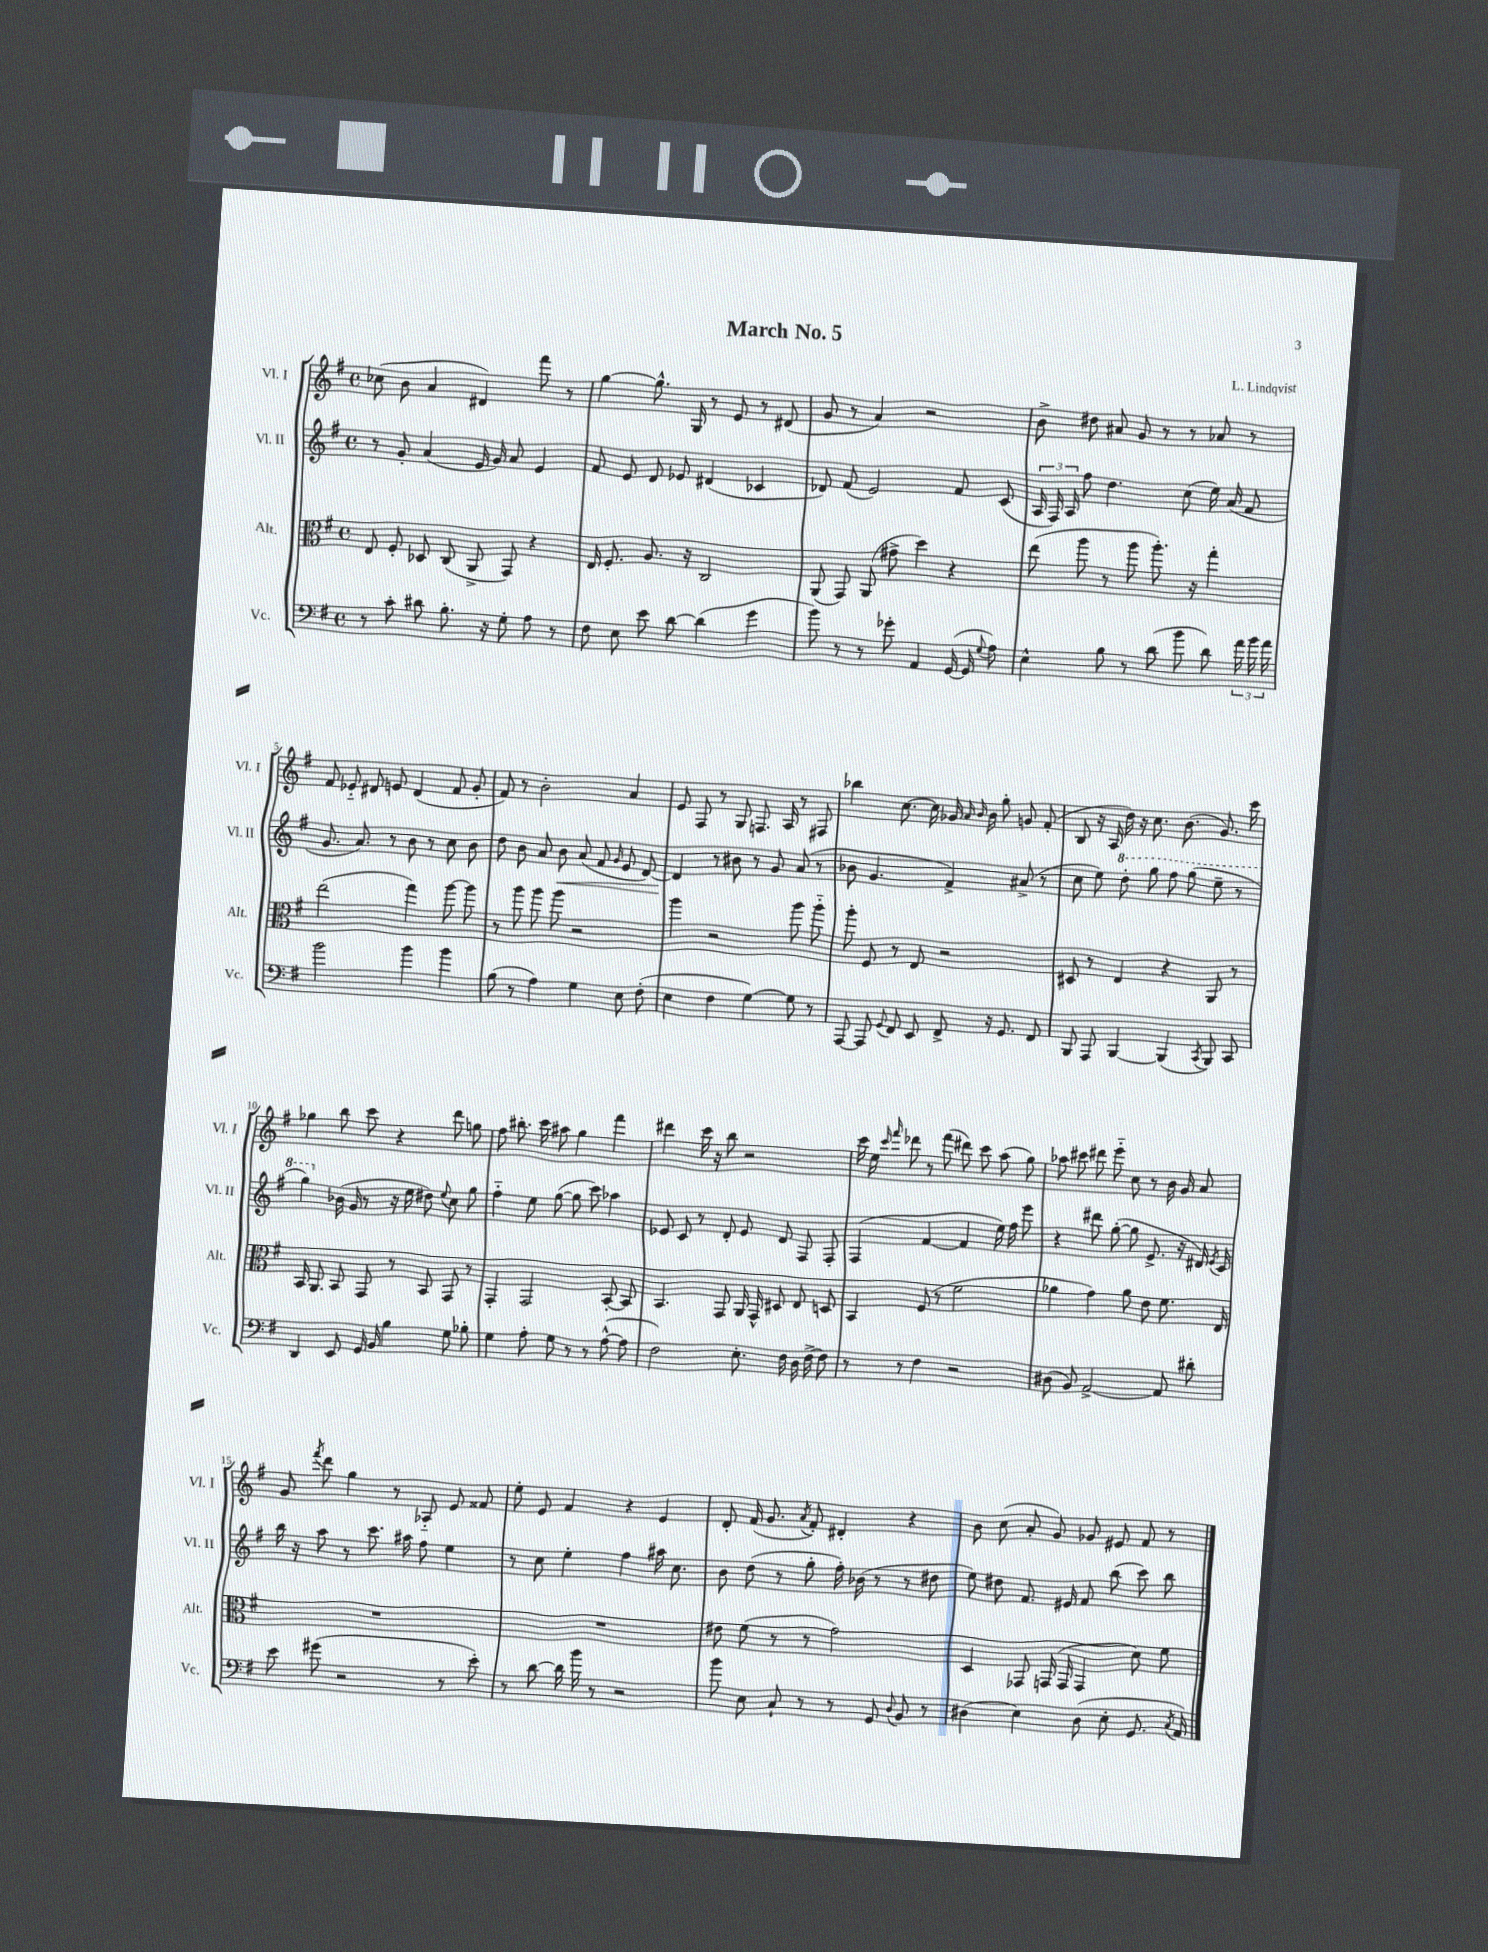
\header { title = "March No. 5" composer = "L. Lindqvist" }
<<
\new StaffGroup <<
\new Staff = "s0" \with { instrumentName = "Vl. I" shortInstrumentName = "Vl. I" } {
    \clef treble \key g \major \defaultTimeSignature \time 4/4
    \autoBeamOff ces''8( b'8 a'4 dis'4) fis'''8 r8 |
    g''4~ g''8.-^ g16 r8 e'8 r8 dis'8( |
    g'8 r8 a'4) r2 |
    b'8-> dis''8 ais'8 g'8 r8 r8 aes'8 r8 |
    fis'8 ees'8-_ dis'8 e'8 dis'4( fis'8 g'8-. |
    fis'8) r8 b'2-. a'4 |
    e'8 fis8 r8 g8 f8. a16 r8 fis8 |
    bes''4 c''8.~ c''16 ges'16 \grace { a'16 b'16 } b'16 g''8-. g'8 fis'8-.( |
    b8 r16 a16 d''16) r16 c''8. b'8.( g'8.) c'''16 |
    ges''4 b''8 c'''8 r4 d'''8 g''8 |
    fis''8 bis''8.-. c'''16 ais''8 g''4 fis'''4 |
    dis'''4 c'''16 r16 b''8 r2 |
    c'''16 e''16 \grace { c'''16 fis'''16 } des'''8 r8 fis'''8( dis'''8) c'''8 a''8( g''8) |
    aes''8 cis'''8 dis'''8 e'''8-_ c''8 r8 b'16 g'16 a'8 |
    g'8 \acciaccatura { fis'''8 } d'''8 g''4 r8 aes8-_ e'8 fisis'8 |
    e''8-. e'8 fis'4 r4 e'4 |
    d'8-. fis'16( g'8. \acciaccatura { a'8 } fis'8-.) dis'4-. r4 |
    b'8 c''8( a'8-. g'8) ges'8 eis'8 fis'8 r8 \bar "|." |
}
\new Staff = "s1" \with { instrumentName = "Vl. II" shortInstrumentName = "Vl. II" } {
    \clef treble \key g \major \defaultTimeSignature \time 4/4
    \autoBeamOff r8 g'8-. a'4( e'16 g'16) a'8 e'4 |
    fis'8 e'8 d'8 ees'8 dis'4( ces'4 |
    des'8) fis'8( e'2) fis'8 c'8( |
    \tuplet 3/2 { a16 fis16) a16 } fis''8 d''4. c''8( e''16) a'16( fis'8 |
    g'8. a'8.) r8 b'8 r8 c''8 b'8 |
    d''8 b'8 a'8 b'8\< a'8( fis'8 \grace { g'16 } e'8 d'8~) |
    d'4\! r8 bis'8 r8 g'8 a'8( r8 |
    bes'8 g'4. fis'4->) ais'8->( r8 |
    c''8 e''8) \ottava #1 d'''8-. g'''8 fis'''8 g'''8( e'''8-- r8 |
    g'''4) \ottava #0 bes'16( g'16 r8 r16 e''16 dis''8) \appoggiatura { e''8 } c''8 g''8 |
    fis''4-_ e''8 g''8~( g''8 c'''8) aes''4 |
    ees'8 c'8 r8 d'8-. ees'8 d'8 fis8 fis8-. |
    fis4( fis'4~ fis'4 e''16) fis''16 e'''8 |
    r4 dis'''8 g''8~-.( g''8 e'8.-> r16 dis'16) \acciaccatura { e'8 } c'16 |
    b''16 r16 a''8 r8 c'''8. ais''16 fis''8 e''4 |
    r8 c''8 e''4-. fis''4 ais''16 c''8. |
    b'8 d''8( r8 g''8-. fis''16-.) bes'16( r8 r8 dis''8 |
    e''8) dis''8 fis'8. eis'16 fis'8 b''8( c'''8) b''8 \bar "|." |
}
\new Staff = "s2" \with { instrumentName = "Alt." shortInstrumentName = "Alt." } {
    \clef alto \key g \major \defaultTimeSignature \time 4/4
    \autoBeamOff e8 fis8-. des8 c8( a,8-> g,8) r4 |
    e16 fis8.-. a8. r16 c2 |
    a,8( g,8) a,8( gis'8-> d''4) r4 |
    e''8( a''8 r8 a''8 a''8.-.) r16 g''4-. |
    e''2( g''4) a''8~ a''8 |
    r8 a''8 a''8 a''8 r2 |
    a''4 r2 a''8 a''8-_ |
    a''8-. fis8 r8 e8 r2 |
    dis8 r8 e4 r4 a,8 r8 |
    b,16 a,8. b,8 g,8 r8 b,8 g,8 r8 |
    g,4-. g,2 b,8~-. b,8 |
    b,4. g,8 a,16 g,16-^ dis8 e8 d8 |
    b,4 fis8( r8 fis'2 |
    aes'4 g'4) aes'8 e'8 fis'8. e16 |
    R1 |
    R1 |
    eis'8 fis'8( r8 r8 g'2) |
    d4 ges,8 g,16( g,16 g,4 d'8) fis'8 \bar "|." |
}
\new Staff = "s3" \with { instrumentName = "Vc." shortInstrumentName = "Vc." } {
    \clef bass \key g \major \defaultTimeSignature \time 4/4
    \autoBeamOff r8 c'8-. dis'8 b8.-. r16 g8-. a8 r8 |
    fis8 e8 e'8 d'8~ d'4( g'4 |
    b'8) r8 r8 ges'8-. a,4 g,16~( g,16 \appoggiatura { g8 } a8) |
    e4-^ b8 r8 d'8( b'8 d'8) \tuplet 3/2 { a'16 b'16 a'16 } |
    b'2 b'4 b'4 |
    b8( r8 a4) g4 e8 fis8-.( |
    e4 fis4 g4~) g8 r8 |
    a,,8~ a,,8 \appoggiatura { g,8 } fis,8 e,8 fis,8-> r16 g,8. fis,8 |
    b,,8 a,,8 b,,4~ b,,4( \acciaccatura { c,8 } b,,8) c,8 |
    d,4 e,8 g,16 b,16 b4 g8 bes8-. |
    g4 a8-. g8 r8 r8 a8~-^( a8 |
    fis2) e8.-. fis16 d16 fis16~-> fis8 |
    r8 r8 fis4 r2 |
    dis8( b,8) a,2~-> a,8 dis'8-. |
    e'8 gis'8( r2 r8 e'8-.) |
    r8 d'8~ d'16 b'16 r8 r2 |
    b'8 e8 c8-! r8 r8 g,8 \appoggiatura { d8 } b,8 r8 |
    dis4( e4) dis8( e8-. g,8. \acciaccatura { c8 } a,16) \bar "|." |
}
>>
>>
